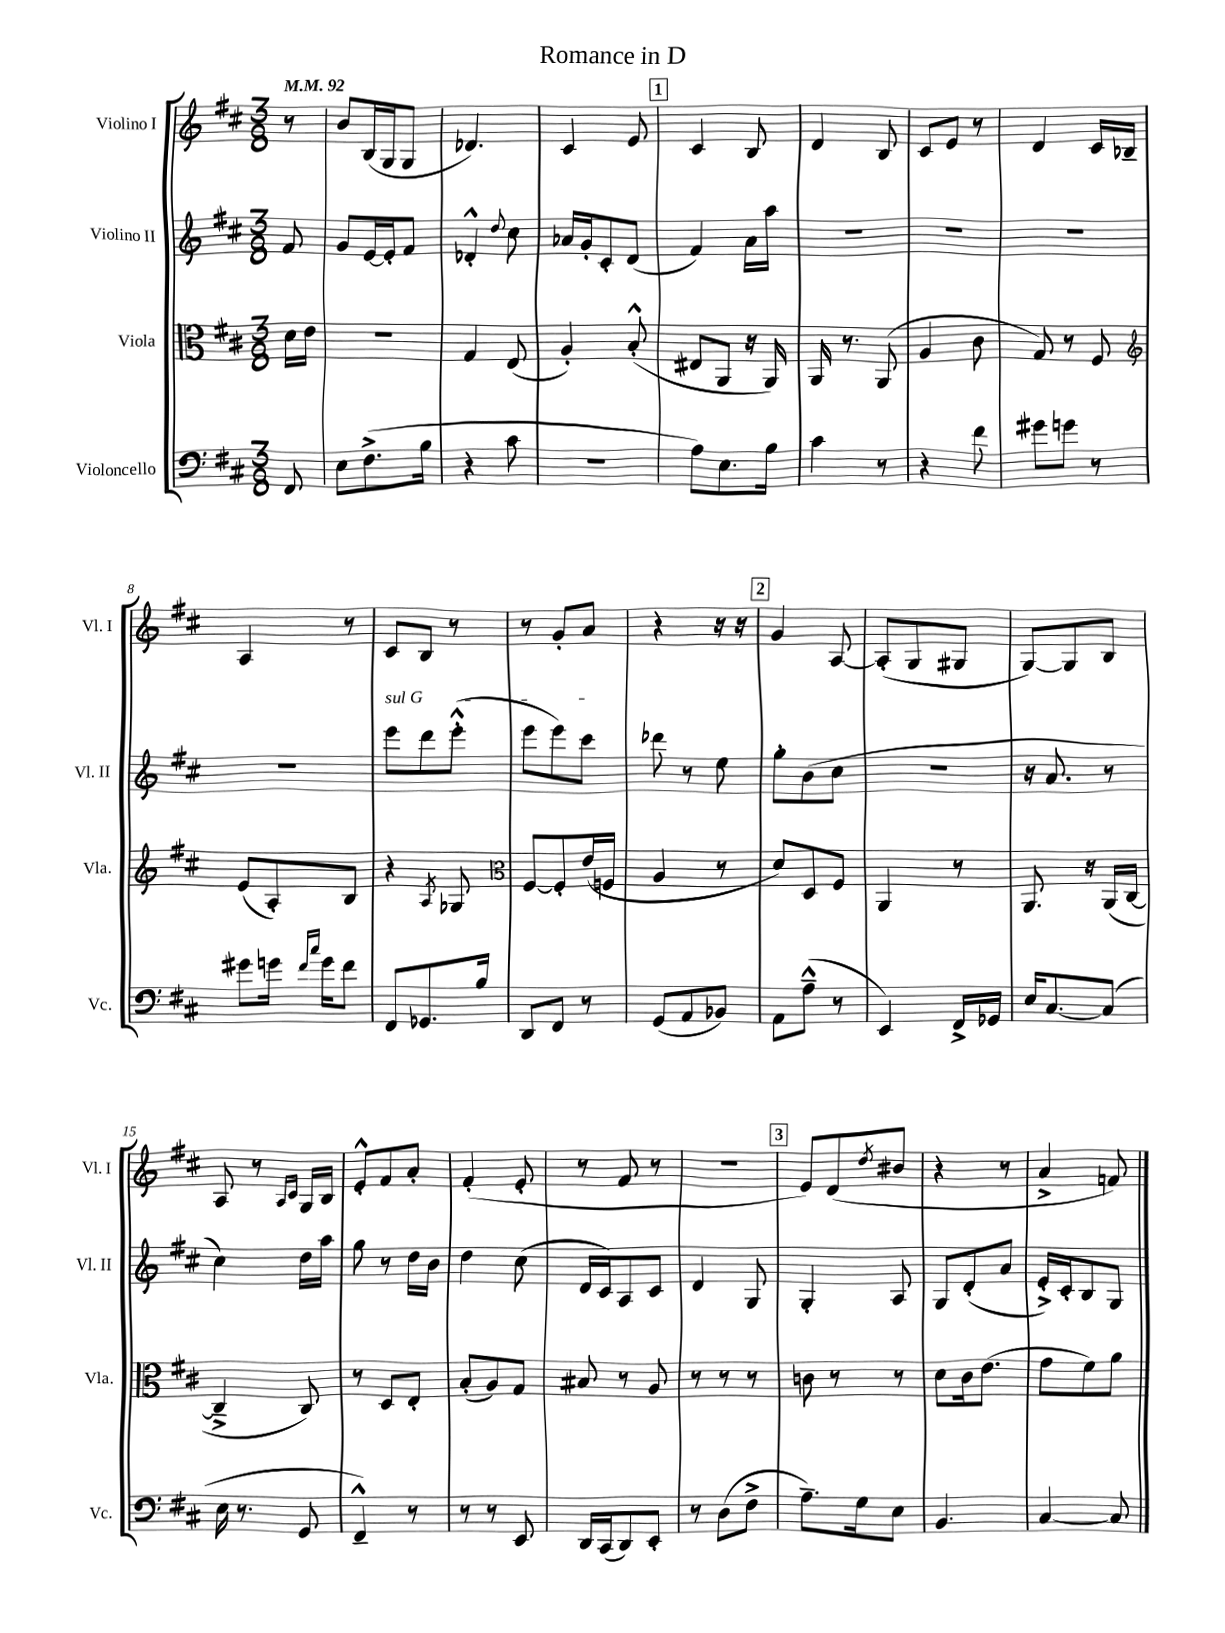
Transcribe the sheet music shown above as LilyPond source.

\header { title = "Romance in D" }
<<
\new StaffGroup <<
\new Staff = "s0" \with { instrumentName = "Violino I" shortInstrumentName = "Vl. I" } {
    \clef treble \key d \major \numericTimeSignature \time 3/8 \partial 8 \tempo 4 = 92
    r8 |
    b'8 b16( g16 g8 |
    des'4.) |
    cis'4 e'8 |
    \mark \markup { \box "1" } cis'4 b8 |
    d'4 b8 |
    cis'8 e'8 r8 |
    d'4 cis'16 bes16-- |
    a4 r8 |
    cis'8 b8 r8 |
    r8 g'8-. a'8 |
    r4 r16 r16 |
    \mark \markup { \box "2" } g'4 a8~ |
    a8-.( g8 gis8 |
    g8~) g8 b8 |
    a8 r8 \grace { a16 cis'16 } g16 b16 |
    e'8-.-^ fis'8 a'8-. |
    fis'4-.( e'8-. |
    r8 fis'8 r8 |
    R4. |
    \mark \markup { \box "3" } e'8) d'8( \acciaccatura { d''8 } bis'8 |
    r4 r8 |
    a'4-> f'8) \bar "|." |
}
\new Staff = "s1" \with { instrumentName = "Violino II" shortInstrumentName = "Vl. II" } {
    \clef treble \key d \major \numericTimeSignature \time 3/8 \partial 8
    fis'8 |
    g'8 e'16~ e'16-. fis'8 |
    des'4-.-^ \appoggiatura { d''8 } cis''8 |
    aes'16 g'16-. cis'8-. d'8( |
    \mark \markup { \box "1" } fis'4) a'16 a''16 |
    R4. |
    R4. |
    R4. |
    R4. |
    \once \override TextSpanner.bound-details.left.text = \markup { \italic "sul G" } e'''8\startTextSpan d'''8 e'''8-.-^( |
    e'''8 e'''8) cis'''8\stopTextSpan |
    des'''8 r8 e''8 |
    \mark \markup { \box "2" } g''8-. b'8( cis''8 |
    R4. |
    r16 a'8. r8 |
    cis''4) d''16 a''16 |
    g''8 r8 d''16 b'16 |
    d''4 cis''8( |
    d'16 cis'16) a8 cis'8 |
    d'4 g8 |
    \mark \markup { \box "3" } g4-. a8 |
    g8 d'8-.( a'8 |
    e'16-.->) cis'16-. b8 g8 \bar "|." |
}
\new Staff = "s2" \with { instrumentName = "Viola" shortInstrumentName = "Vla." } {
    \clef alto \key d \major \numericTimeSignature \time 3/8 \partial 8
    d'16 e'16 |
    R4. |
    g4 e8( |
    a4-.) b8-.-^( |
    \mark \markup { \box "1" } eis8 a,8 r16 a,16) |
    a,16 r8. a,8( |
    a4 cis'8 |
    g8) r8 fis8 |
    \clef treble e'8( a8-.) b8 |
    r4 \acciaccatura { a8 } ges8 |
    \clef alto fis8~ fis8-. e'16( f16 |
    a4 r8 |
    \mark \markup { \box "2" } d'8) d8 fis8 |
    a,4 r8 |
    a,8. r16 a,16( cis16~ |
    cis4---> cis8) |
    r8 d8 e8-. |
    b8-.( a8) g8 |
    bis8 r8 a8 |
    r8 r8 r8 |
    \mark \markup { \box "3" } c'8 r8 r8 |
    d'8 cis'16 e'8.( |
    g'8 fis'8) a'8 \bar "|." |
}
\new Staff = "s3" \with { instrumentName = "Violoncello" shortInstrumentName = "Vc." } {
    \clef bass \key d \major \numericTimeSignature \time 3/8 \partial 8
    fis,8 |
    e8 fis8.->( b16 |
    r4 cis'8 |
    R4. |
    \mark \markup { \box "1" } a8) e8. b16 |
    cis'4 r8 |
    r4 fis'8 |
    gis'8 g'8 r8 |
    gis'8 g'16 \grace { fis'16 cis''16 } g'16 fis'8 |
    fis,8 ges,8. b16 |
    d,8 fis,8 r8 |
    g,8( a,8 bes,8) |
    \mark \markup { \box "2" } a,8 a8---^( r8 |
    e,4) fis,16-> ges,16 |
    e16 cis8.~ cis8( |
    e16 r8. g,8 |
    fis,4---^) r8 |
    r8 r8 e,8 |
    d,16 cis,16( d,8) e,8-. |
    r8 d8( fis8-> |
    \mark \markup { \box "3" } a8.--) g16 e8 |
    b,4. |
    cis4~ cis8 \bar "|." |
}
>>
>>
